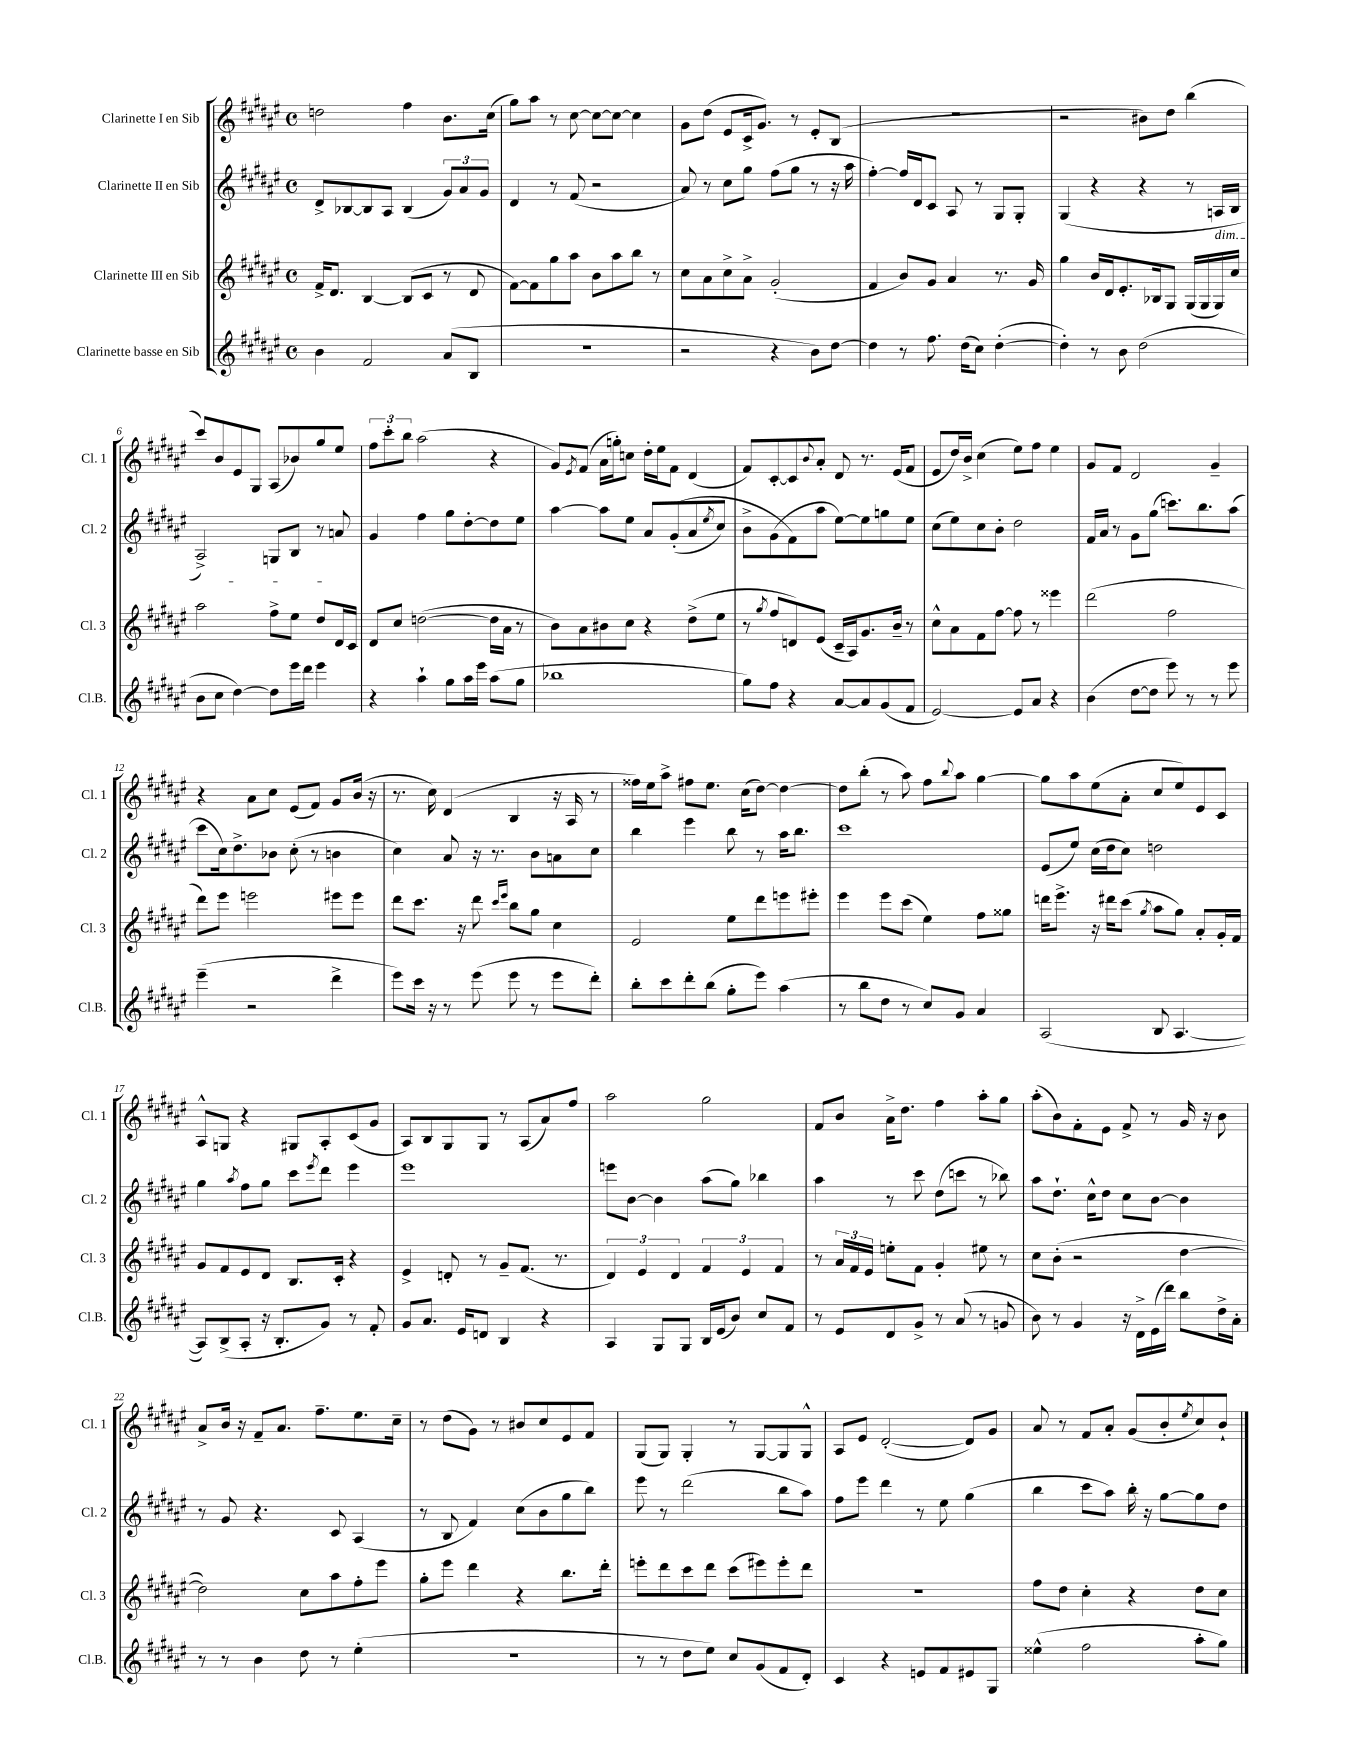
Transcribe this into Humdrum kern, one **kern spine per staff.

**kern	**kern	**kern	**kern
*staff4	*staff3	*staff2	*staff1
*clefG2	*clefG2	*clefG2	*clefG2
*k[f#c#g#d#a#e#]	*k[f#c#g#d#a#e#]	*k[f#c#g#d#a#e#]	*k[f#c#g#d#a#e#]
*M4/4	*M4/4	*M4/4	*M4/4
*met(c)	*met(c)	*met(c)	*met(c)
4b	16f#^	8d#^	2dd
.	8.d#	.	.
.	.	[8B-	.
2f#	[4B	8B-]	.
.	.	8A#	.
.	(8B]	(4B-	4ff#
.	8c#	.	.
(8a#	8r	12g#)	8.b
.	.	12a#	.
8B	8d#	.	.
.	.	12g#	.
.	.	.	(16cc#
=	=	=	=
1r	[8f#)	4d#	8gg#)
.	8f#]	.	8aa#
.	8gg#	8r	8r
.	8aa#	(8f#	[8cc#
.	8b	2r	8cc#_
.	8aa#	.	8cc#_
.	8bb	.	4cc#]
.	8r	.	.
=	=	=	=
2r	8cc#	8a#)	8g#
.	8a#	8r	(8dd#
.	8cc#^	8cc#	8e#
.	8a#^	8gg#	16c#^
.	.	.	8.g#)
4r	(2g#'	(8ff#	.
.	.	8gg#	8r
8b)	.	8r	8e#'
[8dd#	.	16r	(8B
.	.	16aa#	.
=	=	=	=
4dd#]	4f#	[4ff#')	1r
8r	8b)	16ff#]	.
.	.	16d#	.
8.ff#	8g#	8c#	.
.	4a#	8A#	.
(16dd#	.	.	.
8cc#)	.	8r	.
([4dd#'	8.r	8G#	.
.	.	8G#'	.
.	16g#	.	.
=	=	=	=
4dd#'])	4gg#	(4G#	2r
8r	16b	4r	.
.	16d#	.	.
8b	8.e#'	.	.
(2dd#	.	4r	8b#)
.	16B-	.	.
.	8G#	.	8dd#
.	(16G#	8r	(4bb
.	16G#	.	.
.	16G#)	16A	.
.	16cc#	16B	.
=	=	=	=
8b	2aa#	2A#^)	8ccc#)
8cc#	.	.	8b
[4dd#)	.	.	8e#
.	.	.	8G#
8dd#]	8ff#^	8G	(8A#
16eee#	8ee#	8B	8b-)
16ddd#	.	.	.
4eee#	8dd#	8r	8gg#
.	16d#	8a	8ee#
.	16c#	.	.
=	=	=	=
4r	8d#	4g#	12ff#
.	.	.	12ccc#'
.	8cc#	.	.
.	.	.	12bb
4aa#`	([2dd	4ff#	(2aa#
8gg#	.	8gg#	.
16aa#	.	[8dd#'	.
16eee#	.	.	.
(8aa#	16dd]	8dd#]	4r
.	16a#	.	.
8gg#	8r	8ee#	.
=	=	=	=
1bb-	8b)	[4aa#	8g#)
.	.	.	8qe#
.	8a#	.	(8f#
.	8b#	8aa#]	16a#
.	.	.	16gg')
.	8cc#	8ee#	8cc
.	4r	8a#	16dd#'
.	.	.	16ee#
.	.	&((8g#'	8f#
.	(8dd#^	8a#	(4d#
.	.	8qee#	.
.	8ee#	8cc#)	.
=	=	=	=
8gg#)	8r	8b^	8f#)
.	8qgg#	.	.
8ff#	8ff#	(8g#	[8c#'
4r	8d)	8f#&)	8c#]
.	.	.	8qqb
.	(8e#	8aa#	8a#'
[8a#	16c#~	[8ee#)	8d#
.	16A#)	.	.
8a#]	8.g#	8ee#]	8.r
(8g#	.	8gg	.
.	16b~	.	(16e#
8f#	8r	8ee#	8f#
=	=	=	=
[2e#)	8cc#^^	(8cc#	8e#
.	8a#	8ee#)	16dd#)
.	.	.	16b^
.	8f#	8cc#	(4cc#
.	[8ff#	8b'	.
8e#]	8ff#]	2dd#	8ee#)
8a#	8r	.	8ff#
4r	4eee##	.	4ee#
=	=	=	=
(4b	(2ddd#	16f#	8g#
.	.	16a#	.
.	.	8r	8f#
[8dd#	.	8g#	2d#
8dd#]	.	(8gg#	.
8eee#)	2ff#	8.ccc)	.
8r	.	.	.
.	.	8.bb	.
8r	.	.	4g#~
8eee#	.	(8aa#	.
=	=	=	=
(4eee#~	8ddd#)	8ccc#	4r
.	8eee#	16cc#)	.
.	.	8.dd#^	.
2r	2eee	.	8a#
.	.	8b-	8cc#
.	.	(8cc#'	(8e#
.	.	8r	8f#)
4ddd#^	8eee#	4b	8g#
.	8eee#	.	(16b
.	.	.	16r
=	=	=	=
8eee#)	8ddd#	4cc#)	8.r
16ccc#	8.ccc#	.	.
16r	.	.	16cc#)
8r	.	8a#	(4d#
.	16r	.	.
(8eee#	8ddd#	16r	.
.	.	8.r	.
.	16qqccc#	.	.
.	16qqeee#	.	.
8eee#	8bb	.	4B
8r	8gg#	8b	.
8eee#	4cc#	8a	16r
.	.	.	16A#
8ddd#')	.	8cc#	8r
=	=	=	=
8bb'	2e#	4bb	16ff##)
.	.	.	16ee#
8ccc#	.	.	8aa#^
8ddd#'	.	4eee#	8ff#
(8bb	.	.	8.ee#
8gg#'	8ee#	8bb	.
.	.	.	(16cc#
8eee#)	8ddd#	8r	[8dd#)
(4aa#	8eee	16aa#	4dd#_
.	.	8.bb	.
.	8eee#'	.	.
=	=	=	=
8r	4eee#	1ccc#	8dd#]
8bb	.	.	(8bb'
8dd#	8eee#	.	8r
8r	(8ccc#	.	8aa#)
8cc#)	4ee#)	.	8ff#
.	.	.	8qqbb
8g#	.	.	8aa#
4a#	8ff#	.	[4gg#
.	8gg##	.	.
=	=	=	=
(2A#	16ddd	(8e#	8gg#]
.	8.eee#^	.	.
.	.	8ee#)	8aa#
.	16r	(16cc#	(8ee#
.	16ddd#	16dd#	.
.	(8ccc#	8cc#)	8a#'
.	8qgg#	.	.
8B	8aa#	2dd	8cc#
[4.A#	8gg#)	.	8ee#)
.	8a#'	.	8e#
.	16g#'	.	8c#
.	16f#	.	.
=	=	=	=
8A#])	8g#	4gg#	8A#^^
(8B^	8f#	.	8G
.	.	8qaa#	.
8A#'	8e#	8ff#	4r
16r	8d#	8gg#	.
8.B'	.	.	.
.	8.B	8ccc#	8G#
.	.	8qeee#	.
8g#)	.	8ddd#	8A#'
.	16c#'	.	.
8r	4r	4eee#	(8c#
8f#'	.	.	8g#
=	=	=	=
8g#	4e#^	1eee#	8A#)
8.a#	.	.	8B
.	8d'	.	8G#
16e#	.	.	.
8d	8r	.	8G#
4B	8g#~	.	8r
.	(8.f#	.	(8A#
4r	.	.	8a#)
.	8.r	.	.
.	.	.	8ff#
=	=	=	=
4A#	6d#)	8eee	2aa#
.	.	[8b	.
.	6e#	.	.
8G#	.	4b]	.
.	6d#	.	.
8G#	.	.	.
16B	6f#	(8aa#	2gg#
(16e#	.	.	.
8b)	.	8gg#)	.
.	6e#	.	.
8cc#	.	4bb-	.
.	6f#	.	.
8f#	.	.	.
=	=	=	=
8r	8r	4aa#	8f#
8e#	24a#	.	8b
.	24f#	.	.
.	24e#	.	.
8d#	8ee'	8r	16a#^
.	.	.	8.dd#
8g#^	8f#	8ccc#	.
8r	4g#'	(8dd#	4ff#
(8a#	.	8ccc	.
8r	8ee#	8r	8aa#'
8g	8r	8bb-)	8gg#
=	=	=	=
8b)	8cc#	8aa#	(8aa#'
8r	(8b'	8.dd#`	8b)
4g#	2r	.	8f#'
.	.	16cc#^^	.
.	.	8dd#	8e#
16r	.	8cc#	8f#^
16d#^	.	.	.
(16e#	.	[8b	8r
16ddd#)	.	.	.
8bb	[4dd#	4b]	16g#
.	.	.	16r
16dd#^	.	.	8b
16a#'	.	.	.
=	=	=	=
8r	2dd#])	8r	8a#^
8r	.	8g#	16b
.	.	.	16r
4b	.	4.r	8f#~
.	.	.	8.a#
8dd#	8cc#	.	.
.	.	.	8.ff#~
8r	8aa#	8c#	.
(4ee#'	8ff#'	(4A#	8.ee#
.	8eee#	.	.
.	.	.	16cc#~
=	=	=	=
1r	8gg#'	8r	8r
.	8eee#	8B	(8dd#
.	4ddd#	4f#)	8g#)
.	.	.	8r
.	4r	(8cc#	8b#
.	.	8b	8cc#
.	8.bb	8gg#	8e#
.	.	8bb)	8f#
.	16ddd#'	.	.
=	=	=	=
8r	8eee'	8eee#	(8G#
8r	8ddd#	8r	8G#)
8dd#	8ccc#	(2ddd#	4G#'
8ee#)	8ddd#	.	.
8cc#	(8ccc#	.	8r
(8g#	8eee#)	.	[8G#
8f#	8eee#'	8bb	8G#]
8d#')	8ddd#	8aa#)	8G#^^
=	=	=	=
4c#	1r	8ff#	8A#
.	.	8eee#	8e#
4r	.	4ddd#	([2d#'
8e	.	8r	.
8f#	.	8ee#	.
8e#	.	(4gg#	8d#])
8G#	.	.	8g#
=	=	=	=
(4ee##^^	8ff#	4bb	8a#
.	8dd#	.	8r
2ff#	4cc#'	8ccc#	8f#
.	.	8aa#)	8a#'
.	4r	16bb'	(8g#
.	.	16r	.
.	.	[8gg#	8b'
.	.	.	8qee#
8aa#'	8dd#	8gg#]	8cc#)
8gg#)	8cc#	8dd#	8b`
==	==	==	==
*-	*-	*-	*-
